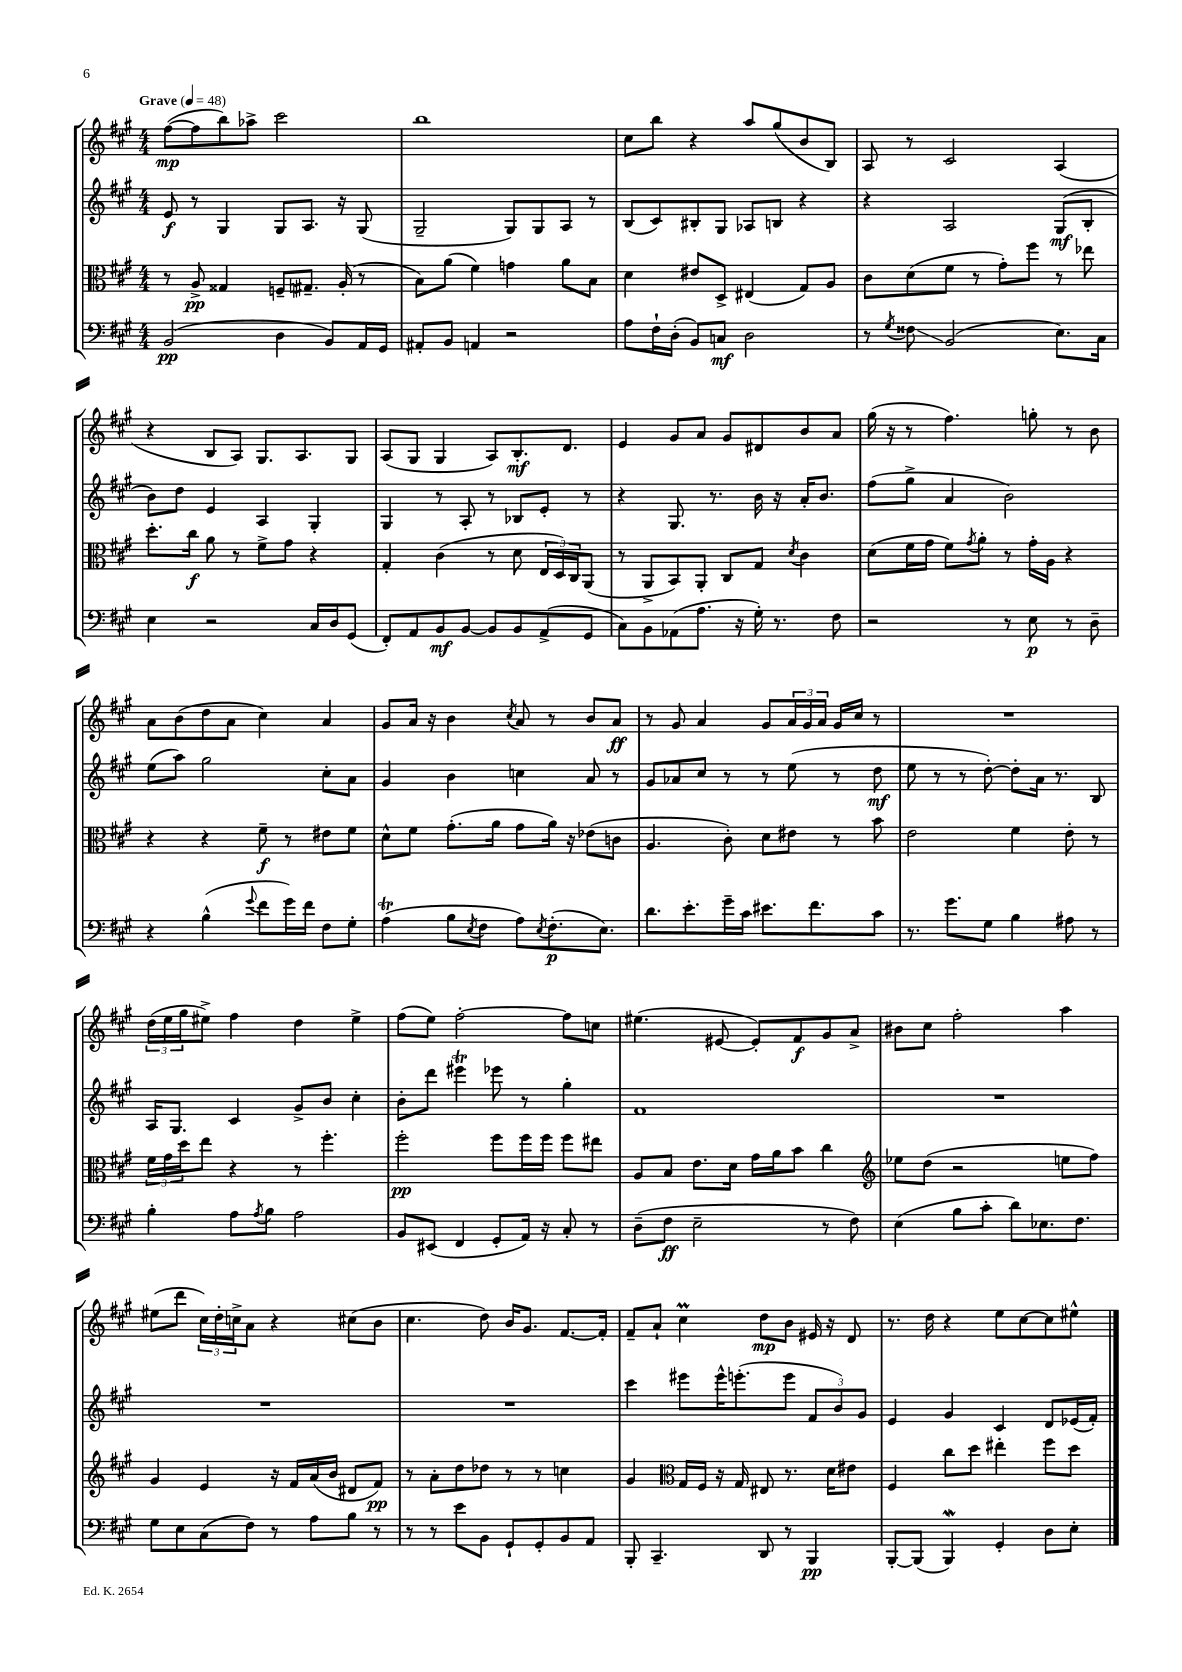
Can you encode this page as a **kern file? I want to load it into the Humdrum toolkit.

**kern	**kern	**kern	**kern
*staff4	*staff3	*staff2	*staff1
*clefF4	*clefC3	*clefG2	*clefG2
*k[f#c#g#]	*k[f#c#g#]	*k[f#c#g#]	*k[f#c#g#]
*M4/4	*M4/4	*M4/4	*M4/4
*MM48	*MM48	*MM48	*MM48
(2BB	8r	8e	([8ff#
.	8A^	8r	8ff#]
.	4G##	4G#	8bb)
.	.	.	8aa-^
4D	8F~	8G#	2ccc#
.	8.G#~	8.A	.
8BB)	.	.	.
.	(16A'	16r	.
16AA	8r	(8G#	.
16GG#	.	.	.
=	=	=	=
8AA#'	8B)	2G#~	1bb
8BB	(8a	.	.
4AA	4f#)	.	.
2r	4g	8G#)	.
.	.	8G#	.
.	8a	8A	.
.	8B	8r	.
=	=	=	=
8A	4d	(8B	8cc#
16F#`	.	8c#)	8bb
(16D'	.	.	.
8BB)	8e#	8B#'	4r
8C	8D^	8G#	.
2D	(4E#	8A-	8aa
.	.	8B	(8gg#
.	8G#)	4r	8b
.	8A	.	8B)
=	=	=	=
8r	8c#	4r	8A
8qG#	.	.	.
8F##	(8d	.	8r
(2BB	8f#	2A	2c#
.	8r	.	.
.	8g#')	.	.
.	8ff#	.	.
8.E)	8r	(8G#	(4A
.	8ee-	8B'	.
16C#	.	.	.
=	=	=	=
4E	8.dd'	8b)	4r
.	.	8dd	.
.	16cc#	.	.
2r	8a	4e	8B
.	8r	.	8A)
.	8f#^	4A	8.G#
.	8g#	.	.
.	.	.	8.A
16C#	4r	4G#'	.
16D	.	.	.
(8GG#	.	.	8G#
=	=	=	=
8FF#')	4G#'	4G#	(8A
8AA	.	.	8G#
8BB	(4c#	8r	4G#
[8BB	.	8A'	.
8BB]	8r	8r	8A)
8BB	8d	8B-	8.B'
(8AA^	24E	8e'	.
.	24D)	.	.
.	.	.	8.d
.	24C#	.	.
8GG#	(8AA	8r	.
=	=	=	=
8C#)	8r	4r	4e
8BB	8AA^	.	.
(8AA-	8BB)	8.G#	8g#
8.A	8AA'	.	8a
.	.	8.r	.
.	8C#	.	8g#
16r	.	.	.
16G#')	8G#	16b	8d#
8.r	.	16r	.
.	8qd	.	.
.	4c#	16a'	8b
.	.	8.b	.
8F#	.	.	8a
=	=	=	=
2r	(8d	(8ff#	(16gg#
.	.	.	16r
.	16f#	8gg#^	8r
.	16g#	.	.
.	8f#)	4a	4.ff#)
.	8qg#	.	.
.	8a'	.	.
8r	8r	2b)	.
8E	16g#'	.	8gg'
.	16A	.	.
8r	4r	.	8r
8D~	.	.	8b
=	=	=	=
4r	4r	(8ee	8a
.	.	8aa)	(8b
(4B^^	4r	2gg#	8dd
.	.	.	8a
8qqg#	.	.	.
8f#	8f#~	.	4cc#)
16g#)	8r	.	.
16f#	.	.	.
8F#	8e#	8cc#'	4a
8G#'	8f#	8a	.
=	=	=	=
(4A	8d^^	4g#	8g#
.	8f#	.	16a
.	.	.	16r
8B	(8.g#'	4b	4b
8qE	.	.	.
8F#	.	.	.
.	16a	.	.
.	.	.	8qcc#
8A)	8g#	4cc	8a
8qE	.	.	.
(8.F#'	16a)	.	8r
.	16r	.	.
.	(8e-	8a	8b
8.E)	.	.	.
.	8c	8r	8a
=	=	=	=
8.d	4.A	8g#	8r
.	.	8a-	8g#
8.e'	.	.	.
.	.	8cc#	4a
16g#~	8c#')	8r	.
16c#	.	.	.
8.e#	8d	8r	8g#
.	8e#	(8ee	24a
.	.	.	24g#
8.f#	.	.	.
.	.	.	24a
.	8r	8r	16g#
.	.	.	16cc#
8c#	8b	8dd	8r
=	=	=	=
8.r	2e	8ee	1r
.	.	8r	.
8.g#	.	.	.
.	.	8r	.
8G#	.	[8dd')	.
4B	4f#	8dd']	.
.	.	16a	.
.	.	8.r	.
8A#	8e'	.	.
8r	8r	8B	.
=	=	=	=
4B'	24f#	16A	(24dd
.	24g#	.	24ee
.	.	8.G#	.
.	24dd	.	24gg#
.	8ee	.	8ee#^)
8A	4r	4c#	4ff#
8qA	.	.	.
8B	.	.	.
2A	8r	8g#^	4dd
.	4.ff#'	8b	.
.	.	4cc#'	4ee#^
=	=	=	=
8BB	2ff#'	8b'	(8ff#
(8EE#	.	8ddd	8ee)
4FF#	.	4eee#	[2ff#'
8GG#'	8ff#	8eee-	.
16AA)	16ff#	8r	.
16r	16ff#	.	.
8C#'	8ff#	4gg#'	8ff#]
8r	8ee#	.	8cc
=	=	=	=
(8D~	8A	1f#	(4.ee#
8F#	8B	.	.
2E~	8.e	.	.
.	.	.	[8e#
.	16d	.	.
.	16g#	.	8e#'])
.	16a	.	.
.	8b	.	8f#
8r	4cc#	.	8g#
8F#)	.	.	8a^
=	=	=	=
*	*clefG2	*	*
(4E	8ee-	1r	8b#
.	(8dd	.	8cc#
8B	2r	.	2ff#'
8c#'	.	.	.
8d)	.	.	.
8.E-	.	.	.
.	8ee	.	4aa
8.F#	.	.	.
.	8ff#)	.	.
=	=	=	=
8G#	4g#	1r	(8ee#
8E	.	.	8ddd
(8C#	4e	.	24cc#)
.	.	.	24dd'
.	.	.	24cc^
8F#)	.	.	8a
8r	16r	.	4r
.	16f#	.	.
8A	(16a	.	.
.	16b	.	.
8B	8d#	.	(8cc#
8r	8f#)	.	8b
=	=	=	=
8r	8r	1r	4.cc#
8r	8a'	.	.
8e	8dd	.	.
8BB	8dd-	.	8dd)
8GG#`	8r	.	16b
.	.	.	8.g#
8GG#'	8r	.	.
8BB	4cc	.	[8.f#
8AA	.	.	.
.	.	.	16f#']
=	=	=	=
8BBB'	4g#	4ccc#	8f#~
4.CC#~	.	.	8a`
*	*clefC3	*	*
.	16G#	8eee#	4cc#
.	16F#	.	.
.	16r	16eee#^^	.
.	16G#	(8.eee'	.
8DD	8E#	.	8dd
8r	8.r	8eee	8b
4BBB	.	12f#	16e#
.	16d	.	16r
.	.	12b)	.
.	8e#	.	8d
.	.	12g#	.
=	=	=	=
[8BBB'	4F#	4e	8.r
(8BBB]	.	.	.
.	.	.	16dd
4BBB)	8cc#	4g#	4r
.	8dd	.	.
4GG#'	4ee#'	4c#	8ee
.	.	.	[8cc#
8D	8ff#	8d	8cc#]
8E'	8dd	(16e-	8ee#^^
.	.	16f#')	.
==	==	==	==
*-	*-	*-	*-
